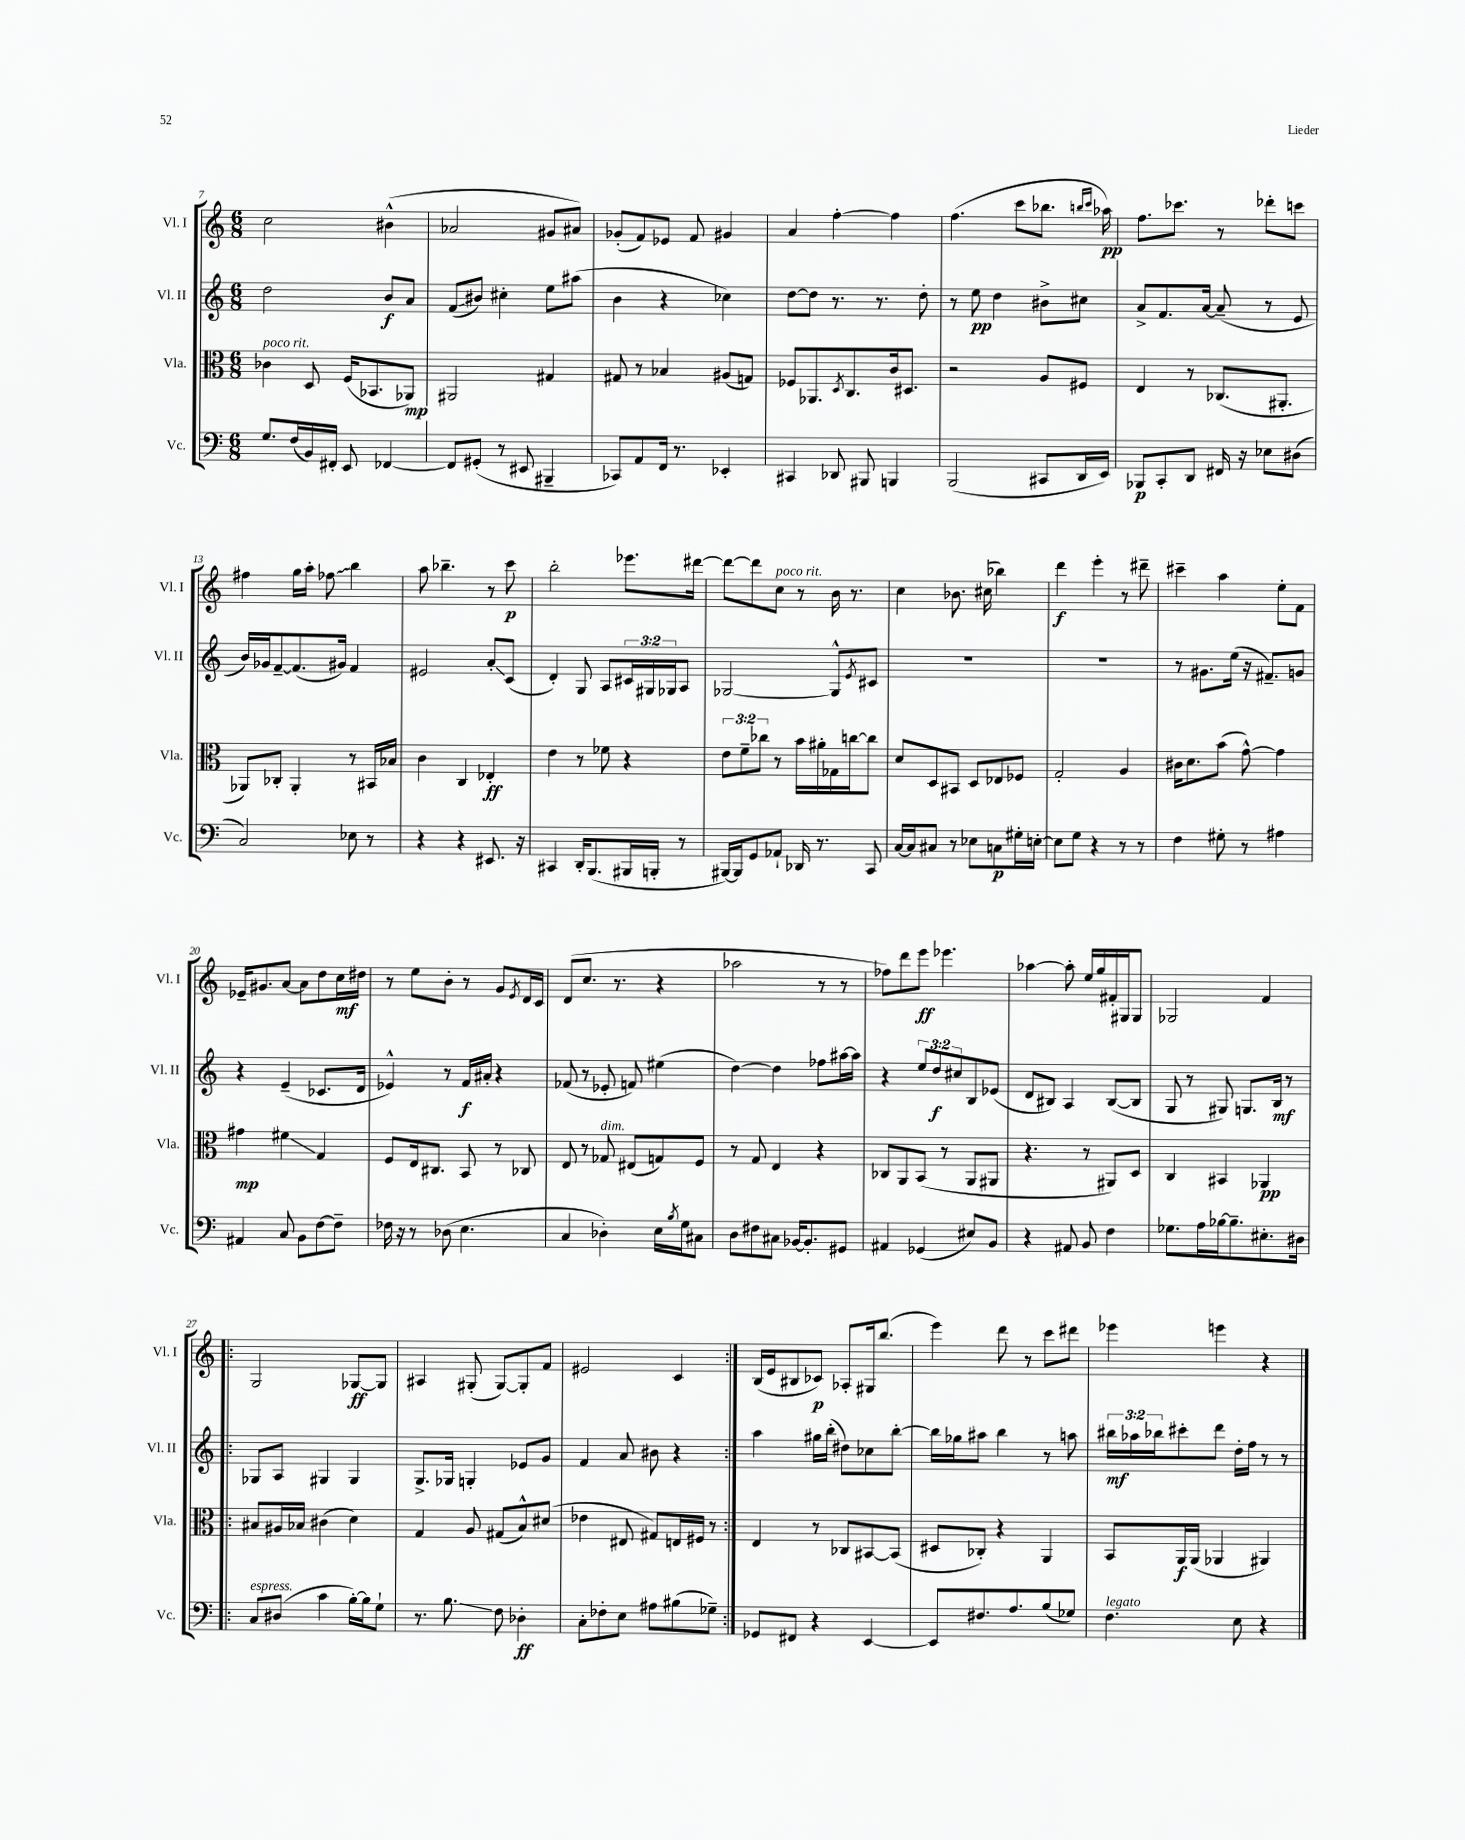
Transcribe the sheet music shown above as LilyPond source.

<<
\new StaffGroup <<
\new Staff = "s0" \with { instrumentName = "Vl. I" shortInstrumentName = "Vl. I" } {
    \clef treble \key c \major \numericTimeSignature \time 6/8
    c''2 bis'4-^( |
    aes'2 gis'8 ais'8) |
    ges'8-.( f'8) ees'8 f'8 gis'4 |
    a'4 f''4~-. f''4 |
    f''4.( c'''8 bes''8. \grace { b''16 c'''16 } aes''16\pp) |
    f''8. ces'''8. r8 des'''8-. c'''8 |
    fis''4 g''16 a''16-. \once \override Glissando.style = #'zigzag fes''8\glissando b''4 |
    a''8 bes''4.-- r8 c'''8\p |
    b''2-. ees'''8. dis'''16~ |
    dis'''8~ dis'''8 c''8^\markup { \italic "poco rit." } r8 b'16 r8. |
    c''4 bes'8. cis''16( bes''4) |
    d'''4\f e'''4-. r8 dis'''8-- |
    cis'''4-- a''4 e''8-. f'8 |
    ees'16-- gis'8. a'8~ a'8 d''8 c''16\mf dis''16 |
    r8 e''8 b'8-. r8 g'8 \acciaccatura { e'8 } d'16 c'16 |
    d'8( c''8. r8. r4 |
    aes''2 r8 r8 |
    fes''8) d'''8 e'''8\ff ees'''4. |
    aes''4~ aes''8-. e''16 g''16 fis'16-. gis16 gis8 |
    ges2 f'4 |
    \repeat volta 2 { g2 ges8~\ff ges8 |
    ais4 gis8-.( gis8~) gis8-. f'8 |
    eis'2 c'4 | }
    b16( e'16 bis8 ces'8\p) aes8-. gis16 b''8.( |
    e'''4) d'''8 r8 c'''8 dis'''8 |
    ees'''4 e'''4 r4 \bar "|." |
}
\new Staff = "s1" \with { instrumentName = "Vl. II" shortInstrumentName = "Vl. II" } {
    \clef treble \key c \major \numericTimeSignature \time 6/8 \override Staff.TupletNumber.text = #tuplet-number::calc-fraction-text
    d''2 b'8\f a'8 |
    f'8\glissando( bis'8) cis''4-. e''8 ais''8( |
    b'4 r4 ces''4) |
    d''8~ d''8 r8. r8. d''8-. |
    r8 e''8\pp d''4 bis'8-> cis''8 |
    a'8-> f'8. a'16~ a'8--( r8 e'8 |
    b'16) ges'16 f'8~-- f'8.( gis'16) f'4 |
    eis'2 a'8-.\glissando c'8( |
    d'4-.) g8 a8 \tuplet 3/2 { cis'16 gis16 ges16 } a8 |
    ges2~ ges8-^ \acciaccatura { e'8 } cis'8 |
    R2. |
    R2. |
    r8 gis'8. e''16( r16 fis'8.--) g'8 |
    r4 e'4--( ces'8. d'16 |
    ees'4-^) r8 f'16\f ais'16-. r4 |
    fes'8( r8 ees'8-. f'8) eis''4( |
    d''4~) d''4 fes''8 ais''16~ ais''16 |
    r4 \tuplet 3/2 { e''8 d''8\f cis''8 } b8 ees'8( |
    d'8 bis8) a4 bis8~( bis8 |
    g8 r8 gis8) g8. b16\mf r8 |
    \repeat volta 2 { ges8 a8 gis4 gis4 |
    g8.-> ges16 g4-. ees'8 g'8 |
    f'4 a'8 bis'8 r4 | }
    a''4 gis''16 b''16-.( dis''8) ces''8 b''8~-. |
    b''16 ges''16 ais''8 b''4 r8 a''8 |
    \tuplet 3/2 { bis''16\mf aes''16 bes''16 } cis'''8-. d'''8 d''16-. f''16 r8 r8 \bar "|." |
}
\new Staff = "s2" \with { instrumentName = "Vla." shortInstrumentName = "Vla." } {
    \clef alto \key c \major \numericTimeSignature \time 6/8 \override Staff.TupletNumber.text = #tuplet-number::calc-fraction-text
    ces'4^\markup { \italic "poco rit." } d8 f16( bes,8. aes,8\mp) |
    ais,2 gis4 |
    gis8 r8 bes4 ais8( g8) |
    fes8 aes,8. \acciaccatura { d8 } c8. c'16 dis8. |
    r2 a8 fis8 |
    e4 r8 ces8.( ais,8.-. |
    aes,8) ces8-. aes,4-. r8 bis,16 bes16 |
    c'4 c4 ees4-.\ff |
    e'4 r8 fes'8 r4 |
    \tuplet 3/2 { e'8 f'8-- ces''8 } r8 b'16 ais'16-. ges16 c''16~ c''8 |
    d'8 d8 bis,8 d8 ees8 fes8 |
    g2-. a4 |
    cis'16 d'8. b'8( g'8~-^) g'4 |
    gis'4\mp fis'4\glissando g4 |
    f8 e16 cis8. b,8 r8 ces8 |
    e8 r8 ges8^\markup { \italic "dim." } eis8( g8) f8 |
    r8 g8 e4 r4 |
    ces8 a,8 b,8( r8 a,8 ais,8 |
    r4. r8 ais,8) d8 |
    c4 bis,4 aes,4\pp |
    \repeat volta 2 { bis8 ais16 bes16 cis'4( d'4) |
    g4 a8 gis8( b8-^) dis'8( |
    ees'4 eis8 gis8) e16 fis16 r8 | }
    e4 r8 ces8 bis,8~ bis,8( |
    dis8 ces8-.) r4 a,4 |
    b,8 a,16\f a,16( aes,4 ais,4) \bar "|." |
}
\new Staff = "s3" \with { instrumentName = "Vc." shortInstrumentName = "Vc." } {
    \clef bass \key c \major \numericTimeSignature \time 6/8
    g8. f16( b,16) fis,16-. e,8 fes,4~ |
    fes,8 gis,8-.( r8 eis,8 bis,,4-- |
    ces,8) a,8 f,16 r8. ees,4-. |
    cis,4 des,8 bis,,8 b,,4 |
    b,,2( cis,8 d,16 e,16) |
    bes,,8\p c,8-. d,8 fis,16 r16 ees8 dis8( |
    c2) ees8 r8 |
    r4 r4 eis,8. r16 |
    cis,4 d,16-. b,,8.( bis,,16 b,,16-. r8 |
    bis,,16~) bis,,16 g,8 aes,8-! des,16 r8. c,8 |
    c16~ c16 cis8 r8 ees8 c8\p gis16-. e16~-. |
    e8 g8 r4 r8 r8 |
    f4 gis8-. r8 ais4 |
    ais,4 c8 b,8 f8~ f8-- |
    fes16 r16 r8 des8( e4. |
    c4 des4-.) e16 \acciaccatura { b8 } g16 cis8 |
    d8 fis8 cis8 bes,16~ bes,8.-. gis,8 |
    ais,4 ges,4( eis8) b,8 |
    r4 ais,8 b,8 f4 |
    ges8. a16 bes16~ bes8.-- eis8.-. dis16 |
    \repeat volta 2 { c8^\markup { \italic "espress." } dis8( c'4 b16~-.) b16 g8-! |
    r8. b8.\glissando f8 des4-.\ff |
    c8-. fes8-. e8 ais8 bis8( ges8--) | }
    ges,8 fis,8 r4 e,4~ |
    e,8 fis8. a8. b8( ges8) |
    f4.^\markup { \italic "legato" } e8 r4 \bar "|." |
}
>>
>>
\layout { \context { \Score currentBarNumber = #7 } }
